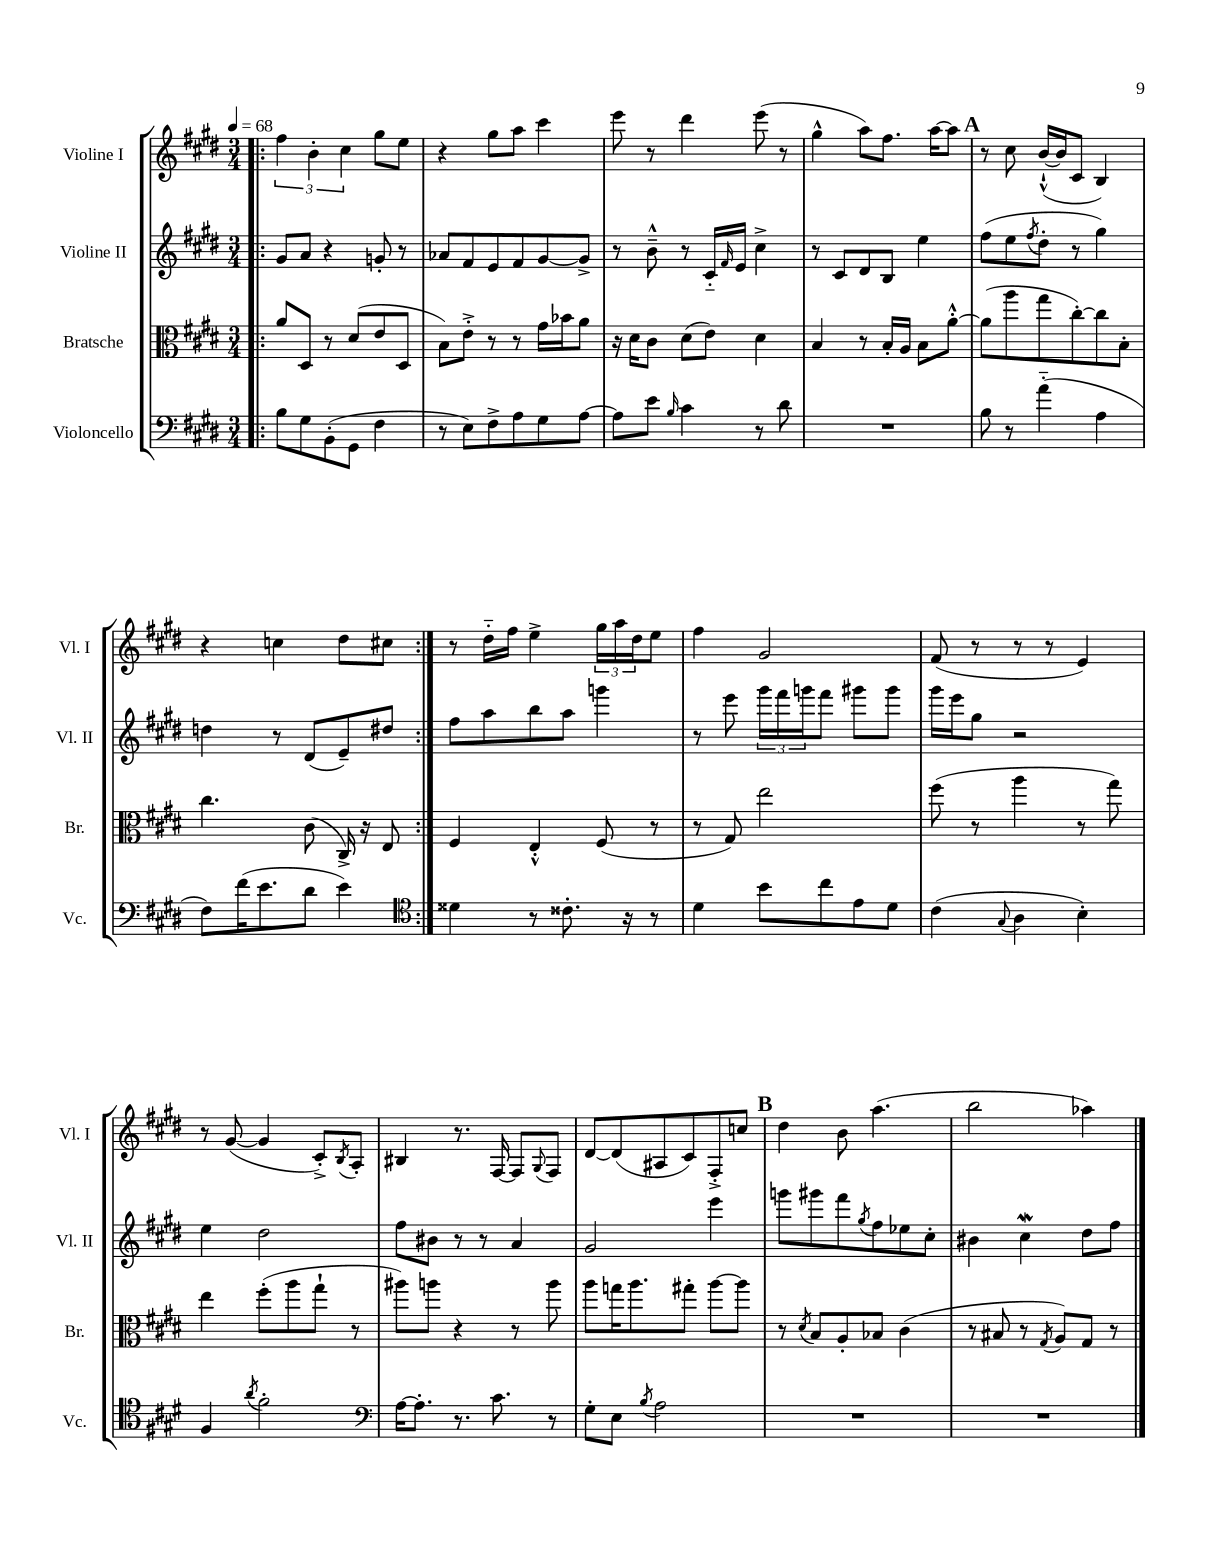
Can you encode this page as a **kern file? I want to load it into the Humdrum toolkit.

**kern	**kern	**kern	**kern
*staff4	*staff3	*staff2	*staff1
*clefF4	*clefC3	*clefG2	*clefG2
*k[f#c#g#d#]	*k[f#c#g#d#]	*k[f#c#g#d#]	*k[f#c#g#d#]
*M3/4	*M3/4	*M3/4	*M3/4
*MM68	*MM68	*MM68	*MM68
=!|:	=!|:	=!|:	=!|:
8B\L	8a/L	8g#/L	6ff#\
8G#\	8D#/J	8a/J	.
.	.	.	6b'\
(8BB'\	8r	4r	.
.	.	.	6cc#\
8GG#\J	(8d#/L	.	.
4F#\	8e/	8g'/	8gg#\L
.	8D#/J	8r	8ee\J
=	=	=	=
8r	8B\L)	8a-/L	4r
8E\L)	8e'^\J	8f#/	.
8F#^\	8r	8e/	8gg#\L
8A\	8r	8f#/	8aa\J
8G#\	16g#\LL	[8g#/	4ccc#\
.	16b-\J	.	.
[8A\J	8a\J	8g#^/]J	.
=	=	=	=
8A\]L	16r	8r	8eee\
.	16d#\LK	.	.
8e\J	8c#\J	8b~^^\	8r
16qqB/	.	.	.
4c#\	(8d#\L	8r	4ddd#\
.	8e\J)	16c#'~/LL	.
.	.	16qqf#/	.
.	.	16e/JJ	.
8r	4d#\	4cc#^\	(8eee\
8d#\	.	.	8r
=	=	=	=
2.r	4B/	8r	4gg#^^\
.	.	8c#/L	.
.	8r	8d#/	8aa\L)
.	16B'/LL	8B/J	8.ff#\J
.	16A/JJ	.	.
.	8B\L	4ee\	.
.	.	.	[16aa\LK
.	[8a'^^\J	.	8aa\]J
=	=	=	=
8B\	(8a\]L	(8ff#\L	8r
8r	8aa\	8ee\	8cc#\
.	.	8qff#/	.
(4a'~\	8gg#\	8dd#'\J	([16b`^^/LL
.	.	.	16b/]J
.	[8cc#'\)	8r	8c#/J
4A\	8cc#\]	4gg#\)	4B/)
.	8B'\J	.	.
=	=	=	=
8F#\L)	4.cc#\	4dd\	4r
(16f#\K	.	.	.
8.e\	.	.	.
.	.	8r	4cc\
8d#\J	(8c#\	(8d#/L	.
4e\)	16C#^/)	8e~/)	8dd#\L
.	16r	.	.
.	8E/	8dd#/J	8cc#\J
=:|!	=:|!	=:|!	=:|!
*clefC4	*	*	*
4d##\	4F#/	8ff#\L	8r
.	.	8aa\	16dd#'~\LL
.	.	.	16ff#\JJ
8r	4E'^^/	8bb\	4ee^\
8.c##'\	.	8aa\J	.
.	(8F#/	4ggg\	24gg#\LL
.	.	.	24aa\
16r	.	.	.
.	.	.	24dd#\J
8r	8r	.	8ee\J
=	=	=	=
4d#\	8r	8r	4ff#\
.	8G#/)	8eee\	.
8b\L	2ee\	24ggg#\LL	2g#/
.	.	24fff#\	.
.	.	24ggg\J	.
8cc#\	.	8fff#\J	.
8e\	.	8ggg#\L	.
8d#\J	.	8ggg#\J	.
=	=	=	=
(4c#\	(8ff#\	16ggg#\LL	(8f#/
.	.	16eee\J	.
.	8r	8gg#\J	8r
8qqG#/	.	.	.
4A\	4aa\	2r	8r
.	.	.	8r
4B'\)	8r	.	4e/)
.	8gg#\)	.	.
=	=	=	=
4F#/	4ee\	4ee\	8r
.	.	.	([8g#/
8qa/	.	.	.
2f#'\	(8ff#'\L	2dd#\	4g#/]
.	8aa\	.	.
.	8gg#`\J	.	8c#'^/L)
.	.	.	8qB/
.	8r	.	8A'/J
=	=	=	=
*clefF4	*	*	*
[16A\LK	8aa#\L)	8ff#\L	4B#/
8.A'\]J	.	.	.
.	8aa\J	8b#\J	.
8.r	4r	8r	8.r
.	.	8r	.
8.c#\	.	.	[16F#/
.	8r	4a/	8F#/]L
.	.	.	8qqG#/
8r	8aa\	.	8F#/J
=	=	=	=
8G#'\L	8aa\L	2g#/	[8d#/L
8E\J	16gg\K	.	(8d#/]
.	8.aa\	.	.
8qB/	.	.	.
2A\	.	.	8A#/
.	8gg#'\J	.	8c#/)
.	[8aa\L	4eee\	8F#'^/
.	8aa\]J	.	8cc/J
=	=	=	=
2.r	8r	8ggg\L	4dd#\
.	8qd#/	.	.
.	8B/L	8ggg#\	.
.	8A'/	8fff#\	8b\
.	.	8qgg#/	.
.	8B-/J	8ff#\	(4.aa\
.	(4c#\	8ee-\	.
.	.	8cc#'\J	.
=	=	=	=
2.r	8r	4b#\	2bb\
.	8B#/	.	.
.	8r	4cc#\	.
.	8qG#/	.	.
.	8A/L)	.	.
.	8G#/J	8dd#\L	4aa-\)
.	8r	8ff#\J	.
==	==	==	==
*-	*-	*-	*-
